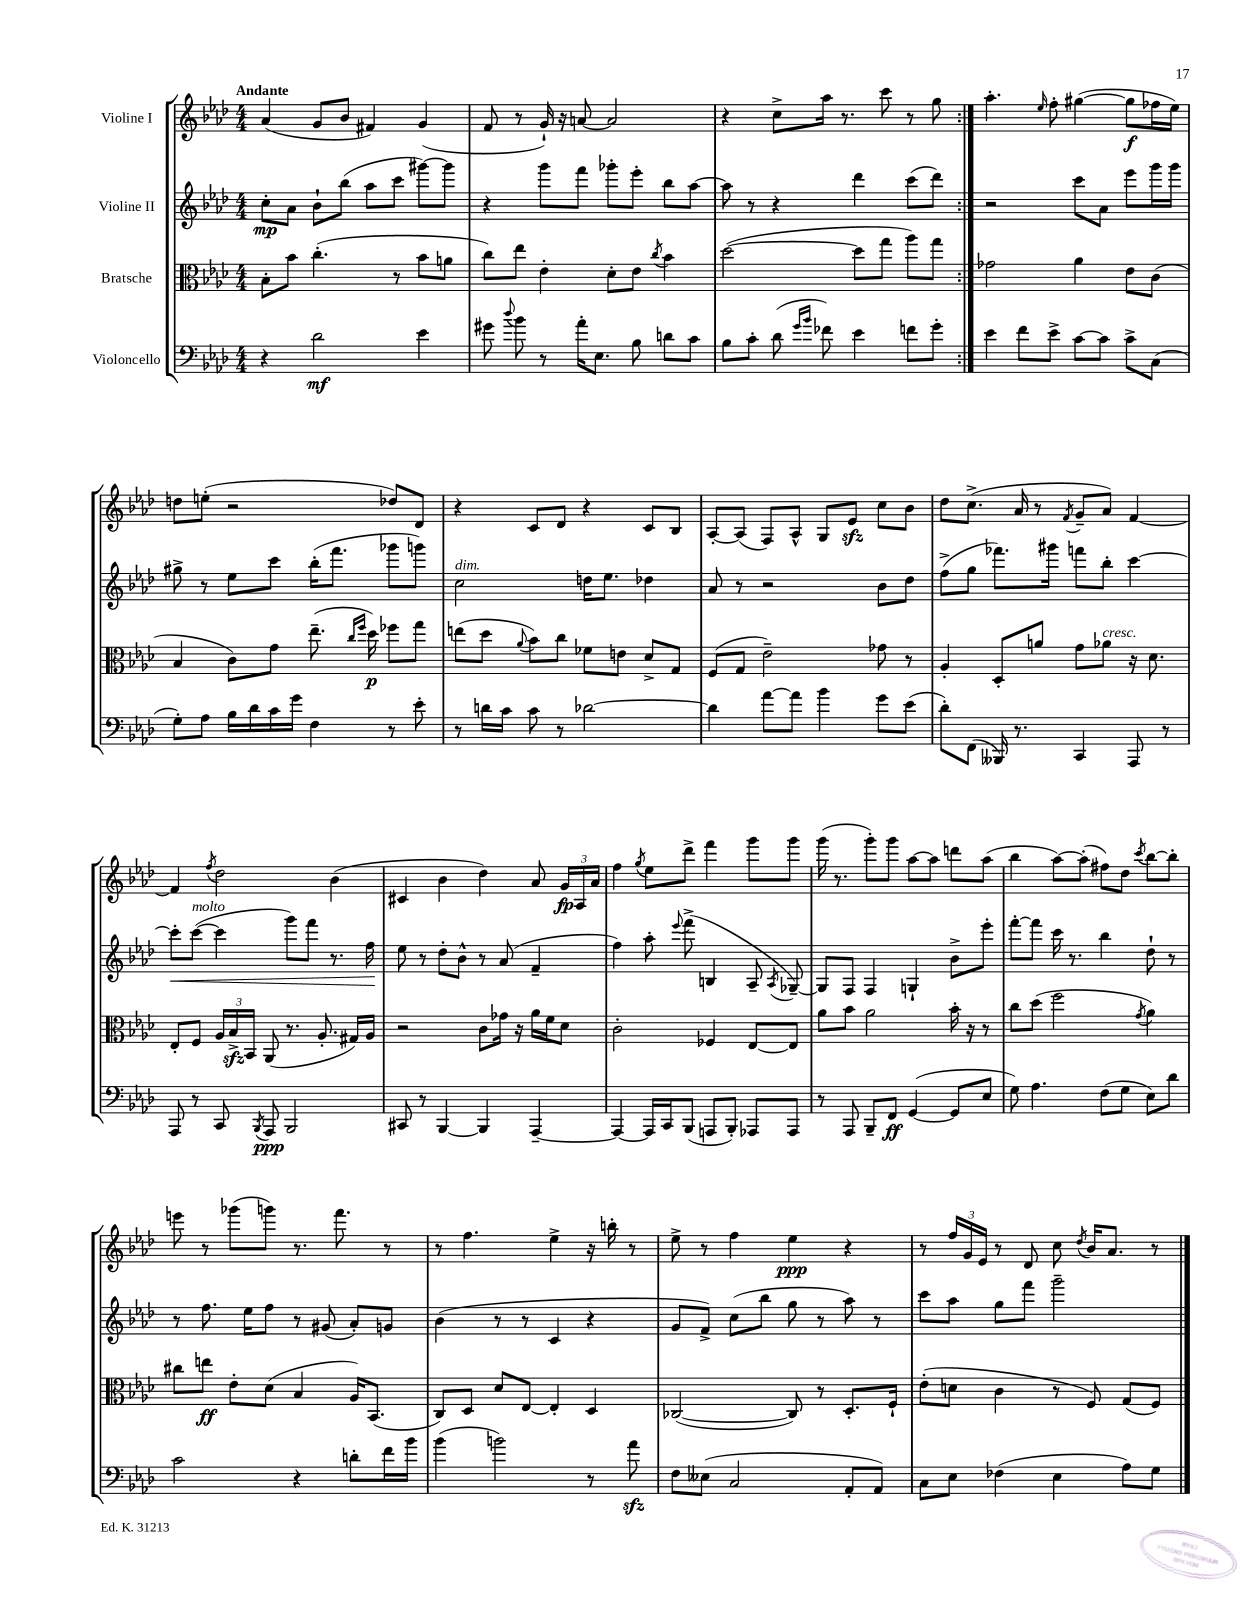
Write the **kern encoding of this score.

**kern	**kern	**kern	**kern
*staff4	*staff3	*staff2	*staff1
*clefF4	*clefC3	*clefG2	*clefG2
*k[b-e-a-d-]	*k[b-e-a-d-]	*k[b-e-a-d-]	*k[b-e-a-d-]
*M4/4	*M4/4	*M4/4	*M4/4
4r	8B-'	8cc'	(4a-
.	8b-	8a-	.
2d-	(4.cc'	8b-`	8g
.	.	(8bb-	8b-
.	.	8aa-	4f#)
.	8r	8ccc	.
4e-	8b-	[8ggg#)	(4g
.	8a	8ggg#]	.
=	=	=	=
8g#	8cc)	4r	8f
8qqdd-	.	.	.
8b-	8ee-	.	8r
8r	4e-'	8ggg	16g`)
.	.	.	16r
16a-'	.	8fff	[8a
8.E-	.	.	.
.	8d-'	8ggg-'	2a]
8B-	8e-	8eee-'	.
.	8qcc	.	.
8d	4b-	8bb-	.
8c	.	[8aa-	.
=	=	=	=
8B-	([2dd-	8aa-]	4r
8c'	.	8r	.
(8d-	.	4r	8cc^
16qqg	.	.	.
16qqb-	.	.	.
8f-)	.	.	16aa-
.	.	.	8.r
4e-	8dd-]	4ddd-	.
.	8gg	.	8ccc
8f	8aa-)	(8ccc	8r
8g'	8gg	8ddd-)	8gg
=:|!	=:|!	=:|!	=:|!
4e-	2g-	2r	4.aa-'
8f	.	.	.
.	.	.	16qqee-
8e-^	.	.	8ff'
[8c	4a-	8ccc	([4gg#
8c]	.	8a-	.
8c^	8e-	8eee-	8gg#]
(8C	(8c	16ggg	16ff-
.	.	16ggg	16ee-)
=	=	=	=
8G')	4B-	8gg#^	8dd
8A-	.	8r	(8ee'
16B-	8c)	8ee-	2r
16d-	.	.	.
16c	8g	8ccc	.
16g	.	.	.
4F	(8.ee-~	(16bb-'	.
.	.	8.fff	.
.	16qqcc	.	.
.	16qqff	.	.
.	16dd-)	.	.
8r	8ff-	8ggg-	8dd-)
8e-'	8gg	8ggg)	8d-
=	=	=	=
8r	(8ee	2cc	4r
16d	8dd-	.	.
16c	.	.	.
.	8qqa-	.	.
8c	8b-)	.	8c
8r	8cc	.	8d-
[2d-	8f-	16dd	4r
.	.	8.ee-	.
.	8e	.	.
.	8d-^	4dd-	8c
.	8G	.	8B-
=	=	=	=
4d-]	(8F	8a-	[8A-'
.	8G	8r	(8A-]
[8a-	2e-~)	2r	8F)
8a-]	.	.	8A-^^
4b-	.	.	8G
.	.	.	8e-
8g	8g-	8b-	8cc
(8e-	8r	8dd-	8b-
=	=	=	=
8d-')	4A-'	(8ff^	8dd-
(8FF	.	8gg	(8.cc^
16BBB--)	8D-'	8.fff-)	.
8.r	.	.	16a-
.	8a	.	8r
.	.	16ggg#	.
.	.	.	8qf
4CC	8g	8fff	8g~
.	8a-	8bb-'	8a-)
8AAA-	16r	[4ccc	[4f
.	8.d-	.	.
8r	.	.	.
=	=	=	=
8AAA-	8E-'	8ccc']	4f]
8r	8F	([8ccc	.
.	.	.	8qff
8CC	24A-	4ccc]	2dd-
.	24B-^	.	.
.	24BB-	.	.
8qBBB-	.	.	.
8AAA-	(8AA-	.	.
2BBB-	8.r	8ggg)	.
.	.	8fff	.
.	8.A-'	.	.
.	.	8.r	(4b-
.	16G#)	.	.
.	16A-	16ff	.
=	=	=	=
8CC#	2r	8ee-	4c#
8r	.	8r	.
[4BBB-	.	8dd-'	4b-
.	.	8b-^^	.
4BBB-]	8c	8r	4dd-)
.	16g-	(8a-	.
.	16r	.	.
[4AAA-~	16a-	4f~	8a-
.	16f	.	.
.	8d-	.	24g
.	.	.	24A-
.	.	.	24a-
=	=	=	=
4AAA-_	2c'	4ff)	4ff
.	.	.	8qgg
16AAA-]	.	8aa-'	8ee-
16CC	.	.	.
.	.	8qqeee-	.
(8BBB-	.	(8fff^	8ddd-^
8AAA	4F-	4B	4fff
8BBB-')	.	.	.
8AAA-	[8E-	8A-~	8ggg
.	.	8qA-	.
8AAA-	8E-]	[8G-~)	8ggg
=	=	=	=
8r	8a-	8G-]	(16ggg
.	.	.	8.r
8AAA-	8b-	8F	.
8BBB-~	2a-	4F	8ggg')
8FF	.	.	8ggg
([4GG	.	4G`	[8aa-
.	.	.	8aa-]
8GG]	16b-'	8b-^	8ddd
.	16r	.	.
8E-	8r	8eee-'	(8aa-
=	=	=	=
8G)	8cc	[8fff'	4bb-
4.A-	(8dd-	8fff]	.
.	2ff	16ccc	[8aa-)
.	.	8.r	.
.	.	.	(8aa-']
(8F	.	4bb-	8ff#)
8G	.	.	8dd-
.	8qg	.	8qccc
8E-)	4a-)	8dd-`	[8bb-
8d-	.	8r	8bb-']
=	=	=	=
2c	8cc#	8r	8eee
.	8ee	8.ff	8r
.	8e-'	.	(8ggg-
.	.	16ee-	.
.	(8d-	8ff	8ggg)
4r	4B-	8r	8.r
.	.	(8g#	.
.	.	.	8.fff
8d'	16A-)	8a-')	.
.	(8.BB-	.	.
16f	.	8g	8r
16b-	.	.	.
=	=	=	=
(4b-	8C)	(4b-	8r
.	8D-	.	4.ff
2b)	8d-	8r	.
.	[8E-	8r	.
.	4E-']	4c	4ee-^
8r	4D-	4r	16r
.	.	.	16bb'
8a-	.	.	8r
=	=	=	=
8F	([2C-	8g	8ee-^
(8E--	.	8f^)	8r
2C	.	(8cc	4ff
.	.	8bb-	.
.	8C-])	8gg	4ee-
.	8r	8r	.
8AA-'	8.D-'	8aa-)	4r
8AA-)	.	8r	.
.	16F`	.	.
=	=	=	=
8C	(8e-'	8ccc	8r
8E-	8d	8aa-	24ff
.	.	.	24g
.	.	.	24e-
(4F-	4c	8gg	8r
.	.	8fff	8d-
4E-	8r	2ggg~	8cc
.	.	.	8qdd-
.	8F)	.	16b-
.	.	.	8.a-
8A-)	(8G	.	.
8G	8F)	.	8r
==	==	==	==
*-	*-	*-	*-
